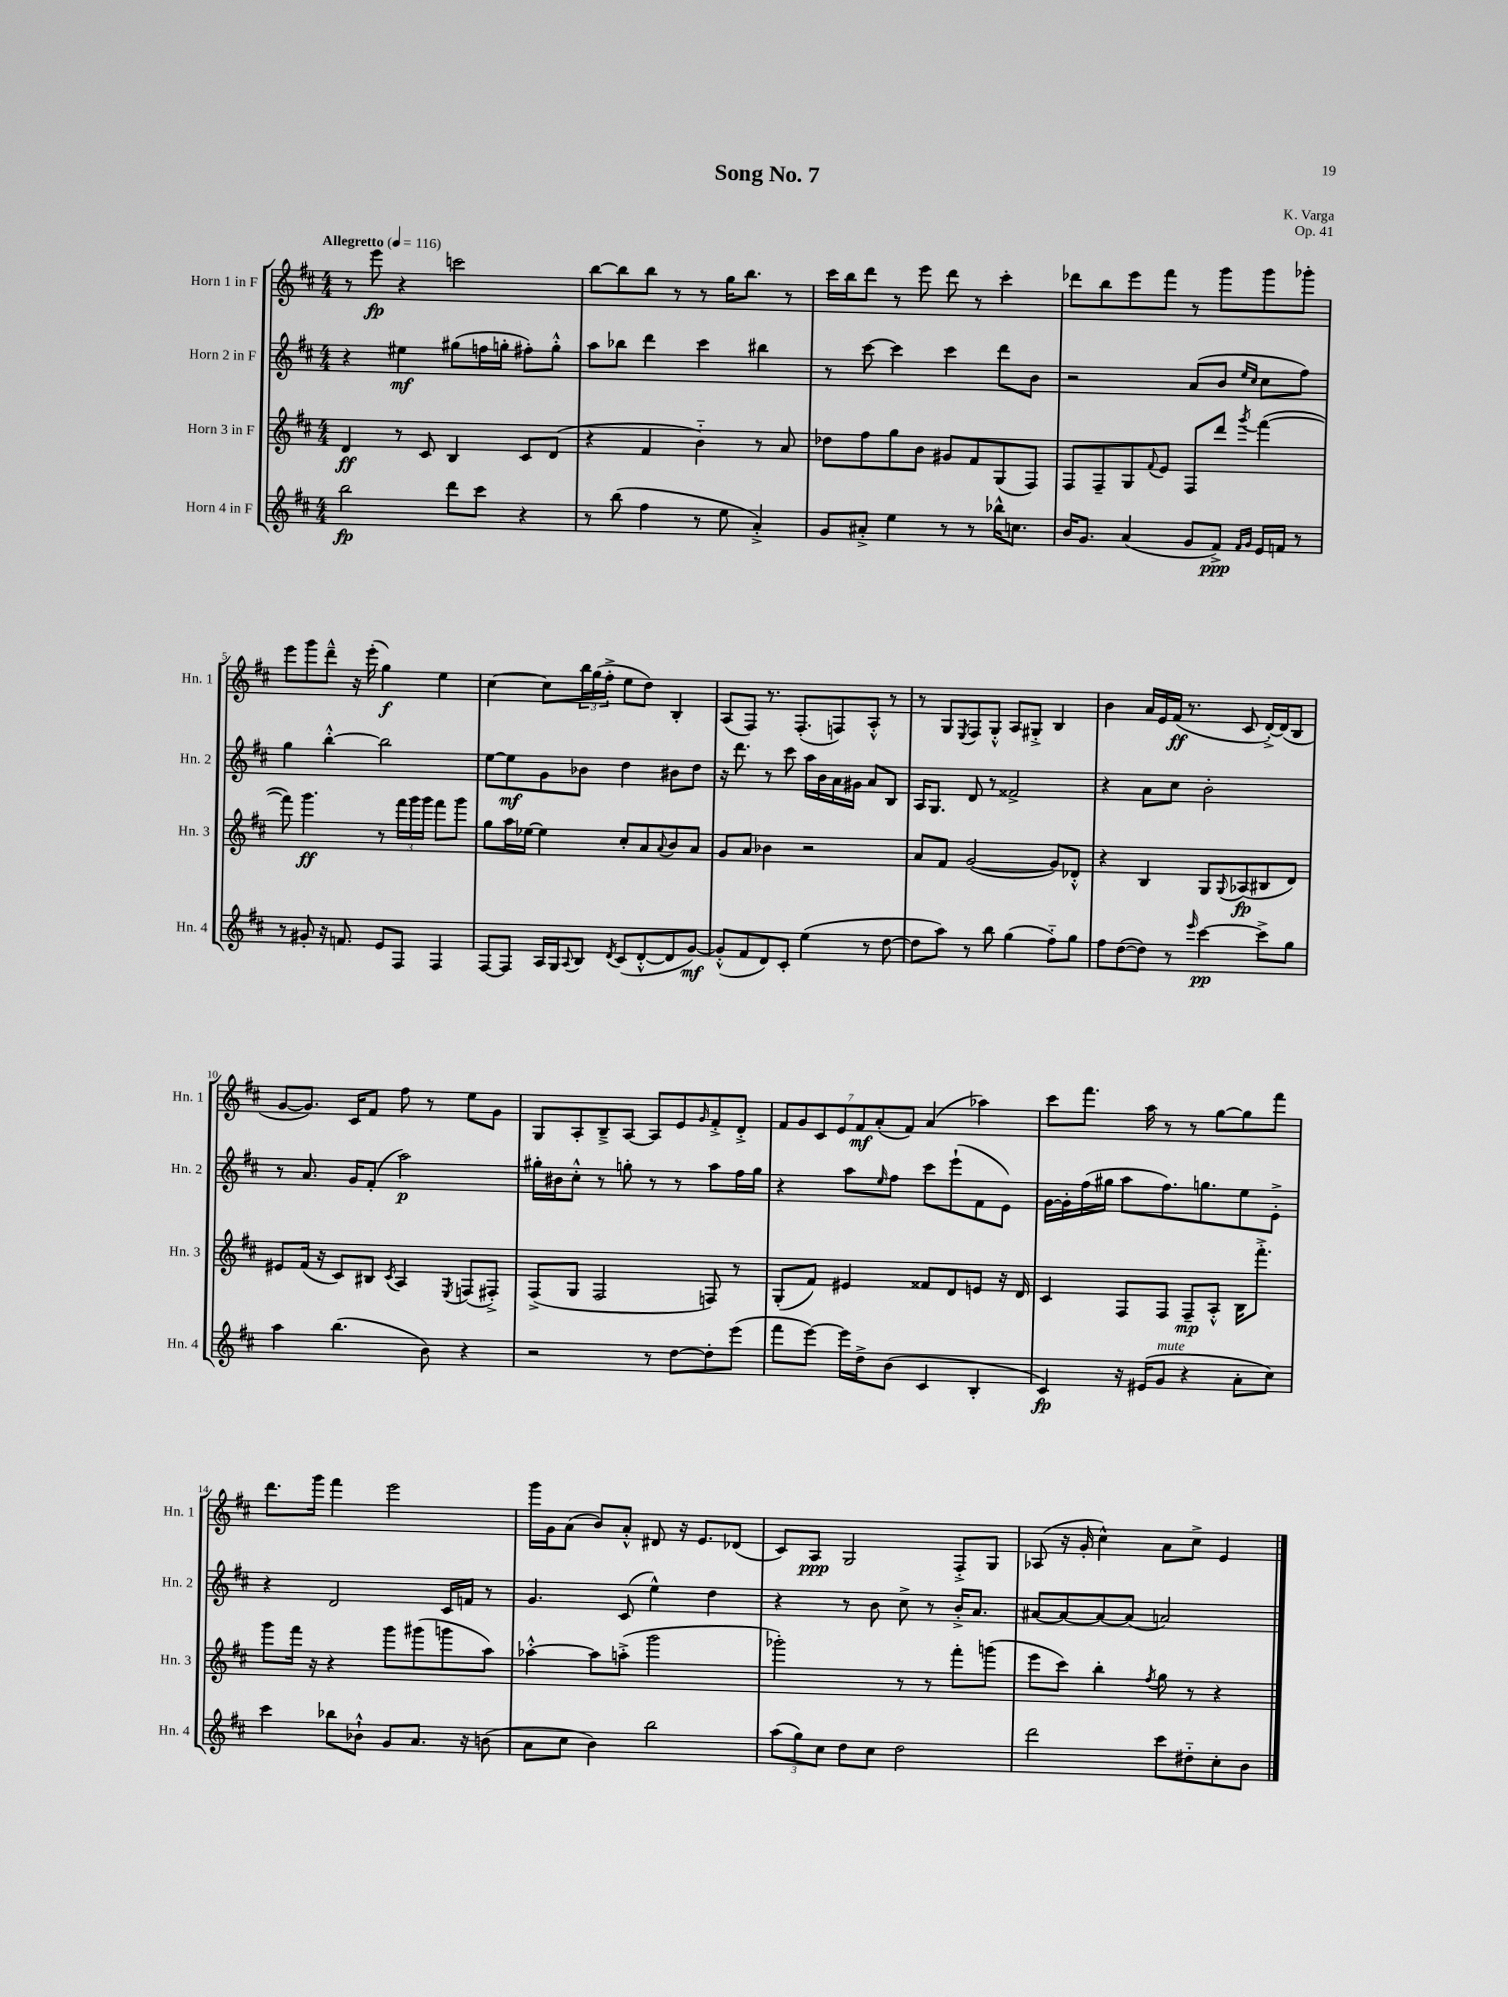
\header { title = "Song No. 7" composer = "K. Varga" opus = "Op. 41" }
<<
\new StaffGroup <<
\new Staff = "s0" \with { instrumentName = "Horn 1 in F" shortInstrumentName = "Hn. 1" } {
    \clef treble \key d \major \numericTimeSignature \time 4/4 \tempo "Allegretto" 4 = 116
    r8 e'''8\fp r4 c'''2 |
    b''8~ b''8 b''8 r8 r8 g''16 b''8. r8 |
    cis'''16 b''16 d'''8 r8 e'''8 d'''8 r8 cis'''4-. |
    des'''8 b''8 e'''8 fis'''8 r8 g'''8 g'''8 ges'''8-. |
    e'''8 g'''8 d'''8---^ r16 e'''16-.( g''4\f) e''4 |
    cis''4~ cis''8 \tuplet 3/2 { b''16 g''16( fis''16-.-> } e''8 d''8) b4-. |
    a8( fis8) r8. fis8.-.( f8) a8-.-^ r8 |
    r8 g8 \acciaccatura { e8 } fis8 g8-.-^ a8 gis8-.-> b4 |
    b'4 a'16 e'16 fis'16\ff( r8. cis'8 d'16~-.->) d'16( b8 |
    g'8~ g'8.) cis'16 fis'8 fis''8 r8 e''8 g'8 |
    g8 a8-. b8---> a8~ a8 e'8 \grace { g'16 } fis'8-.-> d'8-.-> |
    \tuplet 7/4 { fis'8 g'8 cis'8 e'8 fis'8\mf a'8-.( fis'8) } a'4( aes''4) |
    cis'''8 fis'''8. a''16 r8 r8 g''8~ g''8 fis'''8 |
    d'''8. g'''16 fis'''4 e'''2 |
    g'''16 g'16 a'8( b'8) a'8-.-^ dis'8 r16 e'8. des'8( |
    cis'8) a8\ppp g2 fis8-.-> g8 |
    aes8( r16 g'16-. cis''4-^) a'8 cis''8-> e'4 \bar "|." |
}
\new Staff = "s1" \with { instrumentName = "Horn 2 in F" shortInstrumentName = "Hn. 2" } {
    \clef treble \key d \major \numericTimeSignature \time 4/4
    r4 eis''4\mf gis''8( f''16 g''16-. fis''8-.) g''8-.-^ |
    a''8 bes''8 d'''4 cis'''4 bis''4 |
    r8 cis'''8~ cis'''4 cis'''4 d'''8 b'8 |
    r2 a'8( b'8 \grace { e''16 cis''16 } cis''8 fis''8) |
    g''4 b''4~-.-^ b''2 |
    e''8~ e''8\mf g'8 bes'8 d''4 bis'8 d''8 |
    r16 d'''8. r8 cis'''8 a''16 b'16 a'16 gis'16 a'8 b8 |
    a16 g8. d'8 r8 fisis'2-> |
    r4 a'8 cis''8 b'2-. |
    r8 a'8. g'16 fis'8-.( a''2\p) |
    gis''16-. bis'16 cis''8-.-^ r8 g''8-. r8 r8 a''8 fis''16 g''16 |
    r4 a''8 \grace { e''16 } fis''8 cis'''8 e'''8-!( fis'8 e'8) |
    g'16~ g'16-. fis''16( gis''16 a''8 fis''8.) g''8. e''8 e'8-.-> |
    r4 d'2 cis'16 f'16 r8 |
    g'4. cis'8( e''4-^) d''4 |
    r4 r8 b'8 cis''8-> r8 b'16-.-> a'8. |
    ais'8~ ais'8~ ais'8~ ais'8( a'2) \bar "|." |
}
\new Staff = "s2" \with { instrumentName = "Horn 3 in F" shortInstrumentName = "Hn. 3" } {
    \clef treble \key d \major \numericTimeSignature \time 4/4
    d'4\ff r8 cis'8 b4 cis'8 d'8( |
    r4 fis'4 b'4-_) r8 a'8 |
    des''8 fis''8 g''8 b'8 gis'8 fis'8 g8( fis8) |
    fis8 fis8-- g8 \appoggiatura { fis'8 } e'8 fis8 d'''8 \acciaccatura { g'''8 } fis'''4~( |
    fis'''8) g'''4.\ff r8 \tuplet 3/2 { fis'''16 g'''16 g'''16 } fis'''8 g'''8 |
    g''8 a''16 ees''16~ ees''4 cis''8-. a'8 \appoggiatura { a'8 } b'8 a'8 |
    g'8 a'8 bes'4 r2 |
    a'8 fis'8 g'2~( g'8) des'8-.-^ |
    r4 b4 g8 \appoggiatura { g8 } aes8\fp( bis8 d'8) |
    eis'8 fis'16( r16 cis'8) bis8 \acciaccatura { cis'8 } a4 \acciaccatura { e8 } f8( fis8-.->) |
    fis8->( g8 fis2 f8) r8 |
    g8-.( fis'8) eis'4 fisis'8 d'8 e'8 r16 d'16 |
    cis'4 fis8 fis8 fis8--\mp a8-.-^ b16 fis'''8.-.-> |
    g'''8 fis'''16 r16 r4 g'''8 gis'''8( g'''8 a''8) |
    aes''4~-.-^ aes''8 a''8-.->( g'''2 |
    ges'''2-.) r8 r8 fis'''8-. g'''8( |
    e'''8 cis'''8) b''4-. \acciaccatura { fis''8 } g''8 r8 r4 \bar "|." |
}
\new Staff = "s3" \with { instrumentName = "Horn 4 in F" shortInstrumentName = "Hn. 4" } {
    \clef treble \key d \major \numericTimeSignature \time 4/4
    b''2\fp d'''8 cis'''8 r4 |
    r8 b''8( fis''4 r8 e''8 a'4-.->) |
    g'8 ais'8-.-> e''4 r8 r8 bes''16-^ c''8. |
    b'16 g'8. a'4( g'8 fis'8->\ppp) \grace { fis'16 g'16 } e'16 f'16 r8 |
    r8 gis'8-. r16 f'8. e'8 fis8 fis4 |
    fis8~ fis8 a16 g16 \appoggiatura { a8 } b8 \acciaccatura { d'8 } cis'8( d'8~-.-^ d'8 g'8~\mf) |
    g'8-.-^( fis'8 d'8) cis'8-. e''4( r8 d''8~ |
    d''8 a''8) r8 b''8 g''4( fis''8-_) g''8 |
    fis''8 d''8~( d''8) r8 \grace { e'''16 } cis'''4~\pp cis'''8-> g''8 |
    a''4 b''4.( b'8) r4 |
    r2 r8 d''8~ d''8-. e'''8( |
    fis'''8 e'''8~) e'''16 d''16-> b'8( cis'4 b4-. |
    cis'4\fp) r16 eis'16( g'8^\markup { \italic "mute" } r4 a'8-. cis''8) |
    cis'''4 bes''8 bes'8-!-^ g'8 a'8. r16 b'8( |
    a'8 cis''8 b'4) b''2 |
    \tuplet 3/2 { a''8( g''8) cis''8 } d''8 cis''8 d''2 |
    d'''2 cis'''8 dis''8-_ cis''8-. b'8 \bar "|." |
}
>>
>>
